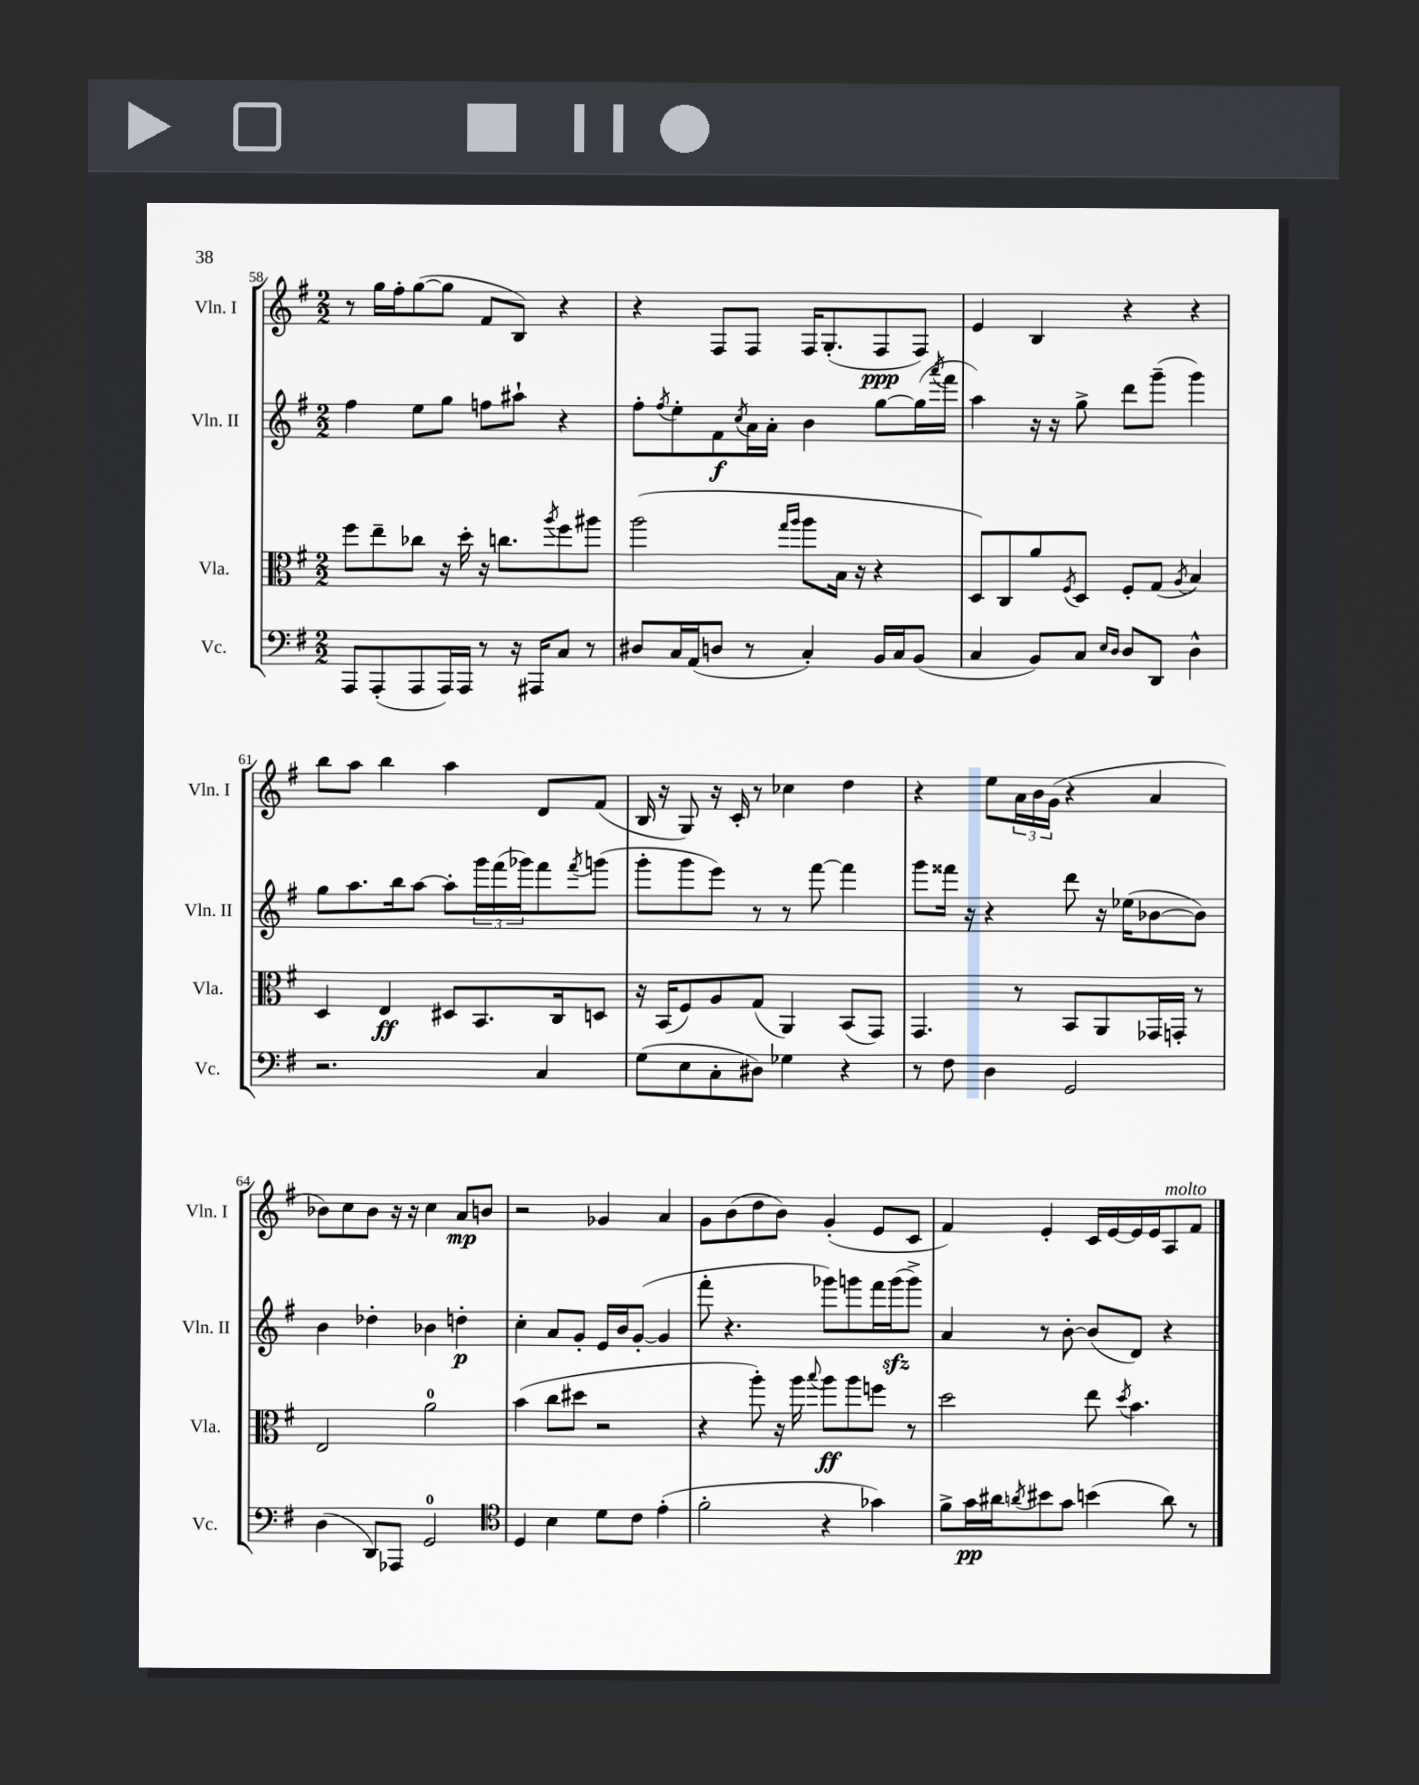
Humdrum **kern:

**kern	**kern	**kern	**kern
*staff4	*staff3	*staff2	*staff1
*clefF4	*clefC3	*clefG2	*clefG2
*k[f#]	*k[f#]	*k[f#]	*k[f#]
*M2/2	*M2/2	*M2/2	*M2/2
8AAA	8ff#	4ff#	8r
(8AAA'	8ee~	.	16gg
.	.	.	16ff#'
8AAA	8cc-	8ee	([8gg
16AAA)	16r	8gg	8gg]
16AAA	16dd'	.	.
8r	16r	8ff	8f#
.	8.cc	.	.
16r	.	8aa#`	8B)
16AAA#	.	.	.
.	8qaa	.	.
8C	8ff#	4r	4r
8r	8aa#	.	.
=	=	=	=
8D#	(2aa	8ff#'	4r
.	.	8qff#	.
16C	.	8ee'	.
(16AA	.	.	.
8D	.	8f#	8F#
.	.	8qcc	.
8r	.	16a	8F#
.	.	16a'	.
.	16qqgg	.	.
.	16qqaa	.	.
4C')	8aa	4b	16F#
.	.	.	(8.G'
.	16B	.	.
.	16r	.	.
16BB	4r	[8gg	8F#
16C	.	.	.
(8BB	.	(16gg]	8F#)
.	.	8qaaa	.
.	.	16fff#	.
=	=	=	=
4C	8D)	4aa)	4e
.	8C	.	.
8BB)	8a	16r	4B
.	.	16r	.
.	8qF#	.	.
8C	8D	8gg^	.
16qqE	.	.	.
16qqD	.	.	.
8D	8F#'	8ddd	4r
8DD	(8G	(8ggg~	.
.	8qA	.	.
4D^^	4B)	4ggg)	4r
=	=	=	=
2.r	4D	8gg	8bb
.	.	8.aa	8aa
.	4E	.	4bb
.	.	16bb	.
.	.	[8aa	.
.	8D#	8aa']	4aa
.	8.BB	24ggg	.
.	.	(24fff#	.
.	.	24ggg-)	.
4C	.	8fff#	8d
.	16C	.	.
.	.	8qfff#	.
.	8D	(8ggg	(8f#
=	=	=	=
(8G	16r	8ggg'	16B
.	(16BB	.	16r
8E	8F#)	8ggg	8G)
8C'	8A	8eee)	16r
.	.	.	16c'
8D#)	(8G	8r	8r
4G-	4AA)	8r	4cc-
.	.	[8fff#	.
4r	(8BB	4fff#]	4dd
.	8GG)	.	.
=	=	=	=
8r	4.GG	8ggg	4r
8F#	.	16fff##	.
.	.	16r	.
4D	.	4r	8ee
.	8r	.	24a
.	.	.	24b
.	.	.	(24g
2GG	8BB	8ddd	4r
.	8AA	16r	.
.	.	(16ee-	.
.	16GG-	[8b-	4a
.	16GG'	.	.
.	8r	8b-])	.
=	=	=	=
(4D	2E	4b	8b-)
.	.	.	8cc
8DD)	.	4dd-'	8b-
8AAA-	.	.	16r
.	.	.	16r
2GG	2a	4b-	4cc
.	.	4dd'	8a
.	.	.	8b
=	=	=	=
*clefC4	*	*	*
4D	(4b	4cc'	2r
4B	8cc	8a	.
.	8dd#	8g'	.
8d	2r	16e	4g-
.	.	16b	.
8c	.	([8g'	.
(4e'	.	4g]	4a
=	=	=	=
2f#'	4r	8fff#'	8g
.	.	4.r	(8b
.	8aa')	.	8dd
.	16r	.	8b)
.	16aa	.	.
.	8qqbb	.	.
4r	8aa	8ggg-)	(4g'
.	8aa	8ggg	.
4g-)	8ff	16fff#	8e
.	.	(16ggg	.
.	8r	8ggg^)	8c
=	=	=	=
8f#^	2dd	4a	4f#)
16g	.	.	.
16a#	.	.	.
8qa	.	.	.
8b#	.	8r	4e'
8g	.	[8b'	.
(4b	8ee	(8b]	16c
.	.	.	[16e
.	8qdd	.	.
.	4.b	8d)	16e]
.	.	.	16e
8a)	.	4r	8A
8r	.	.	8f#
==	==	==	==
*-	*-	*-	*-
